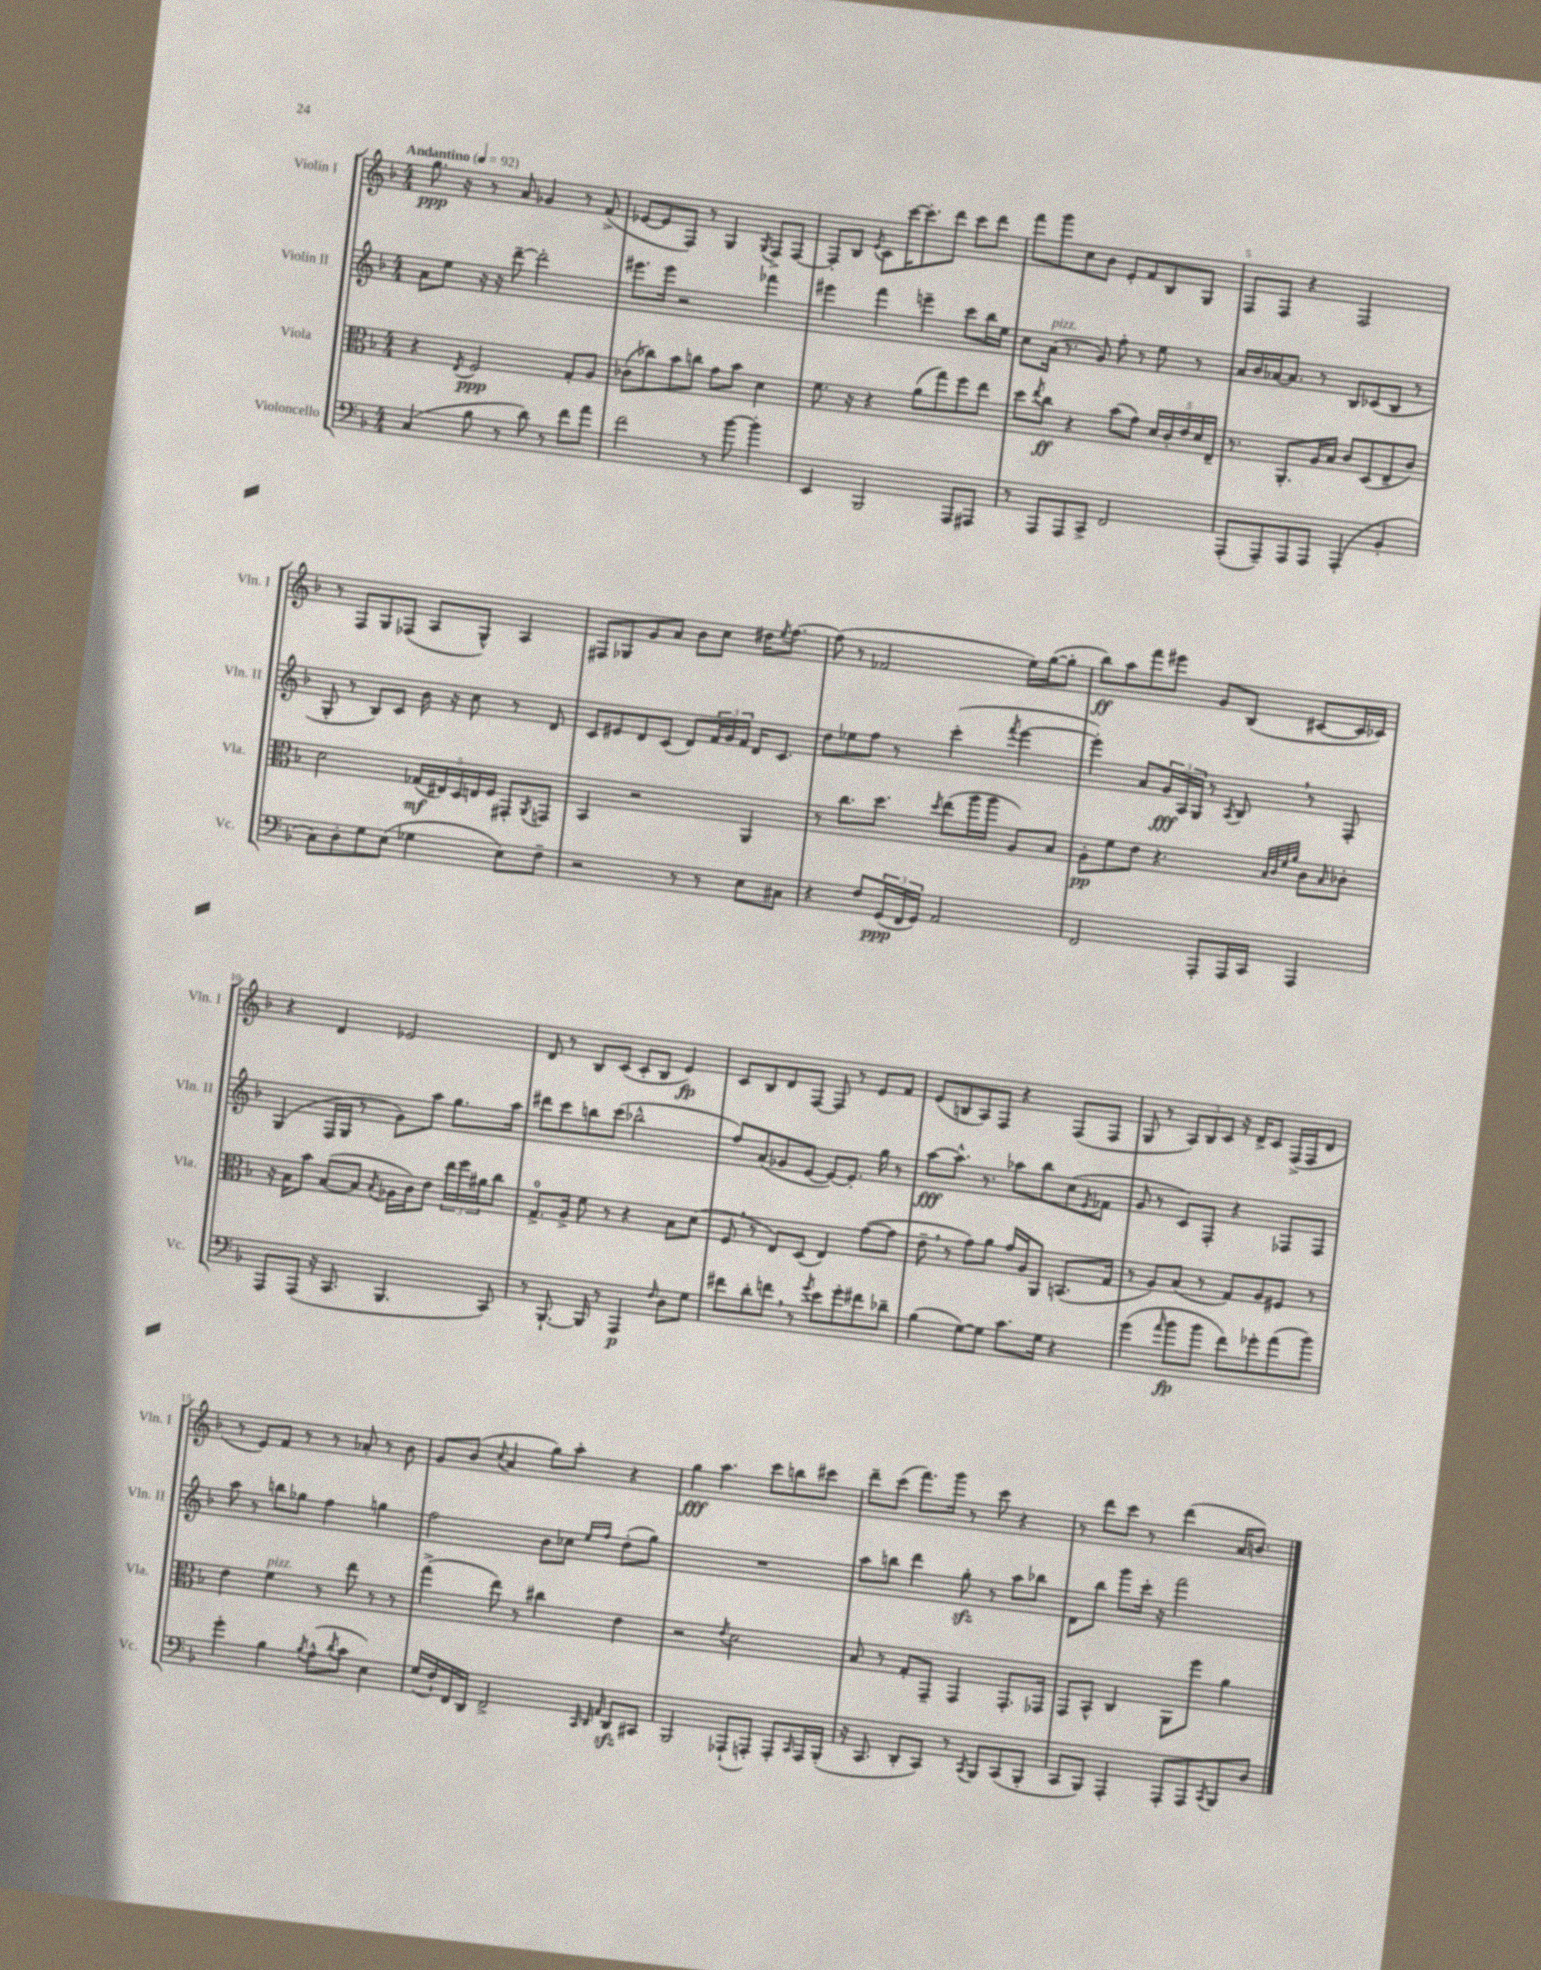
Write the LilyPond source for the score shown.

<<
\new StaffGroup <<
\new Staff = "s0" \with { instrumentName = "Violin I" shortInstrumentName = "Vln. I" } {
    \clef treble \key f \major \numericTimeSignature \time 4/4 \tempo "Andantino" 4 = 92
    g''8.\ppp r16 r8 a'8 ges'4 r8 f'8->( |
    ees'8~ ees'8 f8) r8 g4 \acciaccatura { g8 } f8-> f8~ |
    f8-. bes8 \acciaccatura { e'8 } c'8 c'''16~ c'''8.-. d'''8 c'''8 d'''8 |
    f'''8 g'''8 c''8 bes'8 e'8-. f'8 bes8 g8 |
    f8 f8 r4 f2 |
    r8 f8 g8 fes8( a8 g8-^) a4 |
    fis8 ges8 g'8 a'8 bes'8 c''8 dis''16 \acciaccatura { e''8 } f''8.~ |
    f''8( r8 fes'2 e''16) g''16~( g''8-. |
    bes''8\ff) a''8 f'''8 eis'''8 g'8 bes8( cis'8~ cis'16 ces'16) |
    r4 d'4 ees'2 |
    d'8 r8 bes8 c'8( c'8-. bes8 e'4\fp) |
    c'8 bes8 d'8 f8~ f8 r8 e'8 f'8 |
    e'8( b8 a8) f8 r4 f8( f8 |
    g8 r8 \tuplet 3/2 { a8) bes8 c'8 } r16 d'16-> c'8 f16->( f16 d'8 |
    r8 e'8) f'8 r8 r8 aes'8-. r8 bes'8 |
    g'8 bes'8( \appoggiatura { c''8 } a'4 g''8) a''8-. r4 |
    g''4\fff a''4. c'''8 b''8 cis'''8 |
    d'''8-- c'''8( f'''8.) g'''16 r8 c'''8 r4 |
    r8 d'''8 c'''8 r8 d'''4( a'16 b'8.) \bar "|." |
}
\new Staff = "s1" \with { instrumentName = "Violin II" shortInstrumentName = "Vln. II" } {
    \clef treble \key f \major \numericTimeSignature \time 4/4
    a'8 e''8 r16 r16 d'''8~-- d'''2-. |
    eis'''8. eis'''16 r2 fes'''4 |
    eis'''4 f'''4 e'''4-- c'''8 bes''16 e''16 |
    c''8 a'16^\markup { \italic "pizz." }( r8. g'8) f''8-. r8 e''8 r8 |
    a'16 bes'16 aes'16~ aes'8. r8 bes8 ces'8( bes8 r8 |
    g8-. r8 bes8) c'8 bes'16 r16 c''8 r8 d'8 |
    c'8 eis'8 d'8 c'8( d'8) \tuplet 3/2 { f'16 g'16 f'16 } d'16 c'8. |
    d''8 ees''8 f''8 r8 c'''4-.( \acciaccatura { f'''8 } e'''4~ |
    e'''4-.) a'8 \tuplet 3/2 { g'16\fff a16 g16 } r8 \acciaccatura { a8 } bes8 \breathe r8 f8-. |
    g4( f16 g16 r8 g'8) a''8 g''8. a''16 |
    dis'''8 c'''8 b''8 c'''8( bes''2-^ |
    f''8) a'8( ges'8 e'8~ e'8~) e'8.-. g''16 r8 |
    a''8~\fff a''8.-^ r8. aes''8 bes''8 c''8( \acciaccatura { e'8 } fes'8 |
    g'8 r8 c'8) f8-. r4 fes8 fes8 |
    a''8 r8 b''8 ges''8 f''4 g''4 |
    f''2 bes'8 ces''8 \grace { e''16 f''16 } d''8-.( g''8) |
    R1 |
    a''8 b''8 d'''4 g''8-.\sfz r8 a''8 bes''8 |
    d'8 bes''8 g'''8 c'''16-. r16 f'''2 \bar "|." |
}
\new Staff = "s2" \with { instrumentName = "Viola" shortInstrumentName = "Vla." } {
    \clef alto \key f \major \numericTimeSignature \time 4/4
    r4 \acciaccatura { e8 } f2\ppp g8-. a8 |
    ces'8( ces''8) bes'8 c''8 g'8 bes'8 d'4 |
    f'8. r16 r4 a'8( g''8) f''8 e''8 |
    d''8 \acciaccatura { e''8 } c''8\ff r4 bes'8( g'8) \tuplet 5/4 { d'16 c'16-. e'16 d'16 e16-- } |
    r8. a,8.-. a16 bes16 c'8 d8( e8-- c'8) |
    d'2 \tuplet 5/4 { ges16\mf( eis16) d16 e16 f16 } gis,8-. \acciaccatura { a,8 } g,8 |
    bes,4 r2 a,4 |
    r8 c''8. d''8. \acciaccatura { d''8 } e''8( a''16 a''16 a8) bes8 |
    a8-.\pp f'8 e'8 r4. \grace { bes32 c'32 f'32 a'32 } c'8 \grace { bes16 } ces'8-. |
    r16 bes16 bes'8 bes8~( bes8 \acciaccatura { bes8 } aes16 c'16) e'8 \tuplet 3/2 { e''16 f''16 ais'16 } c''8 |
    g8.-0-> a16-> f'8 r8 r4 bes8 d'8( |
    f8 \breathe r8 e8) d8( e4) g'8~( g'8 |
    e'8-- \breathe r8 g'8) a'8 g'16 a16 a,8 b,8.( g16 |
    r8 a8) bes8( r8 g8) a8 fis8 r8 |
    e'4 f'4^\markup { \italic "pizz." } r8 e''8 r8 r8 |
    g''4->( e''8) r8 cis''4 e'4 |
    r2 \acciaccatura { e'8 } d'2 |
    bes8 r8 g8-. g,8-- g,4 g,8.-. ges,16 |
    g,8 bes,8-^ c4 a,8 f''8 a'4 \bar "|." |
}
\new Staff = "s3" \with { instrumentName = "Violoncello" shortInstrumentName = "Vc." } {
    \clef bass \key f \major \numericTimeSignature \time 4/4
    c4( bes8 r8 d'8) r8 f'8 a'8 |
    f'2 r8 bes'8~ bes'4-. |
    e,4 bes,,2 a,,8 ais,,8 |
    r8 a,,8 a,,8 c,8-> f,2 |
    a,,8-.( a,,8--) a,,8 a,,8 a,,4-.( bes,4-. |
    c8) d8-. g8 e8( ges4 e8) f8-- |
    r2 r8 r8 e8 cis8 |
    r4 f8 \tuplet 3/2 { g,16\ppp( f,16 g,16) } a,2 |
    f,2 a,,8-. a,,16 c,16 a,,4 |
    a,,8 a,,8( r16 c,8. bes,,4. c,8) |
    r8 bes,,8.~-! bes,,16 r8 a,,4\p \grace { f16 } d8 g8 |
    fis'8 d'8-. f'8 \breathe r8 \acciaccatura { g'8 } e'8 g'8-. fis'8 des'8-- |
    bes4( g8~) g8 c'8. g16 r4 |
    g'4( \grace { a'16 } bes'8\fp bes'8 f'8) ges'8-. a'8( bes'8) |
    g'4-. bes4 \acciaccatura { bes8 } a8-^( \acciaccatura { d'8 } c'8 e4) |
    g16( f16-!) f,16 d,16 f,2-> \grace { c,32 d,32 a,32 } d,8\sfz cis,8 |
    bes,,2 aes,,8-!( a,,8-.) a,,8-. \grace { c,16 } a,,16 bes,,16-.( |
    r16 c,8. d,8-. c,8) r8 \acciaccatura { c,8 } bes,,8 c,8( bes,,8-. |
    c,8 bes,,8) a,,4-. a,,8-. a,,8 \acciaccatura { c,8 } bes,,8 d8 \bar "|." |
}
>>
>>
\layout { \context { \Score \override BarNumber.break-visibility = ##(#f #t #t) barNumberVisibility = #(every-nth-bar-number-visible 5) } }
